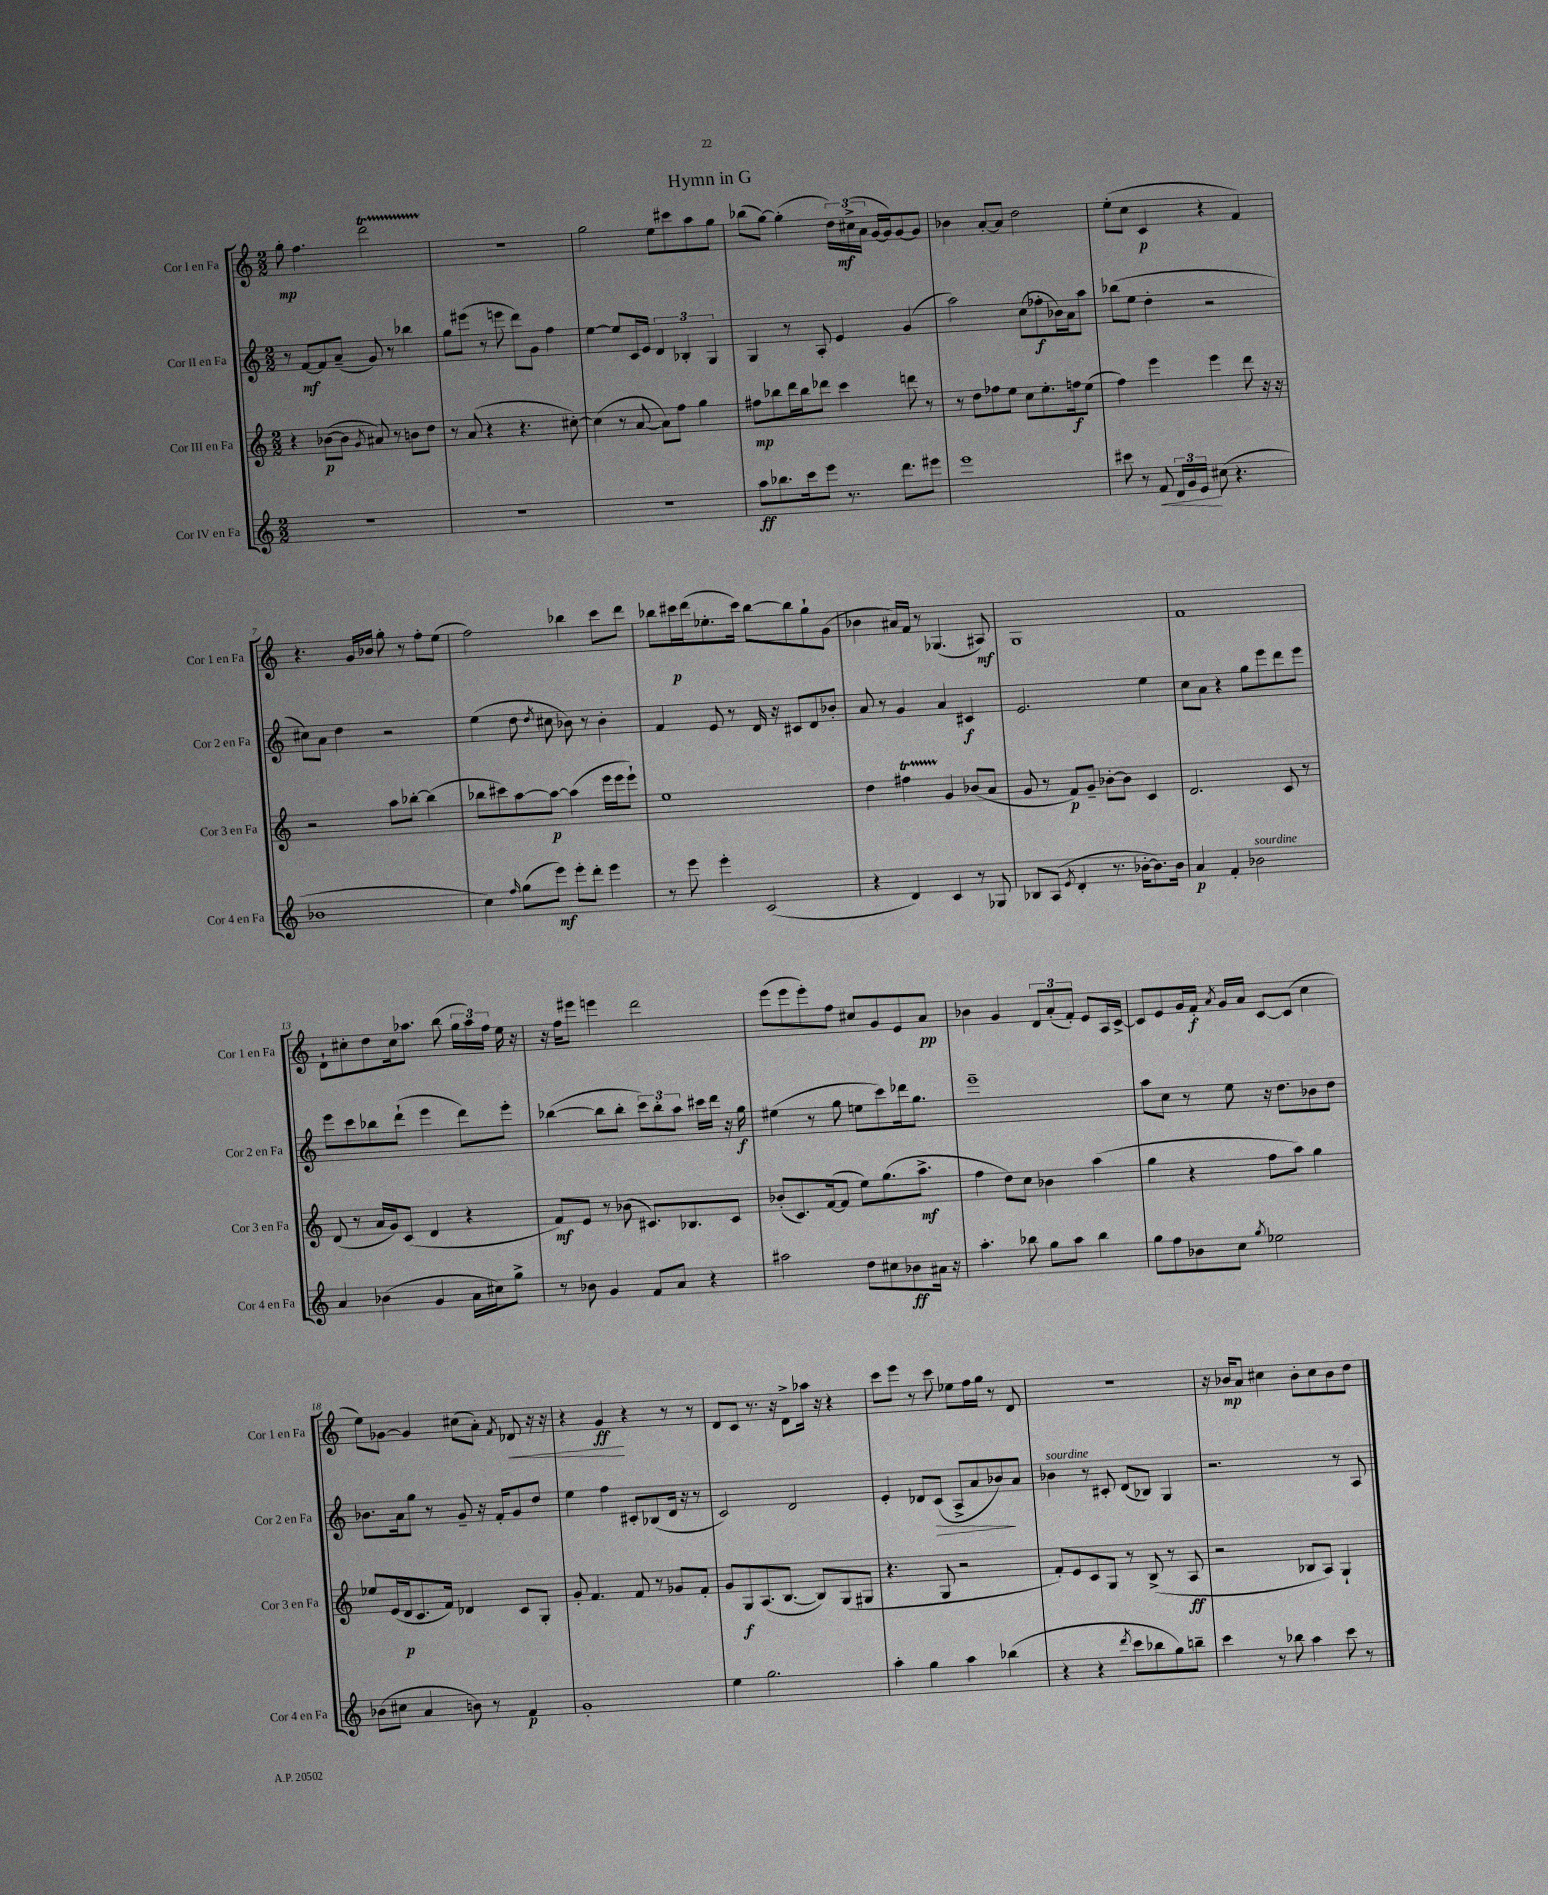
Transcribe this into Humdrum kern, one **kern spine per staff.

**kern	**kern	**kern	**kern
*staff4	*staff3	*staff2	*staff1
*clefG2	*clefG2	*clefG2	*clefG2
*k[]	*k[]	*k[]	*k[]
*M2/2	*M2/2	*M2/2	*M2/2
1r	4r	8r	8gg'\
.	.	[8f/L	4.ff\
.	([8b-\L	8f/]	.
.	8b-\]J	(8a~/J	.
.	8qg/	.	.
.	8a#/)	8g/)	2ddd\
.	8r	8r	.
.	8b\L	4bb-\	.
.	8dd\J	.	.
=	=	=	=
1r	8r	8gg\L	1r
.	(8a/	(8eee#\J	.
.	4r	8r	.
.	.	8eee\	.
.	4.r	8ddd\L)	.
.	.	8g\J	.
.	.	4ff\	.
.	[8cc#'\)	.	.
=	=	=	=
1r	(4cc#\]	[4ee\	2gg\
.	8r	8ee/]L	.
.	[8a/	16c/L	.
.	.	16e/JJ	.
.	8a\]L)	6d/	8ee\L
.	8ff\J	.	8ccc#\
.	.	6B-'/	.
.	4gg\	.	8aa\
.	.	6G/	.
.	.	.	8gg\J
=	=	=	=
8aa\L	8ff#\L	4G/	(8bb-\L
8.bb-\	8bb-\	.	[8gg\J)
.	16ddd\L	8r	(4gg'\]
16ccc\k	16bb-\J	.	.
8eee\J	8ddd-\J	8A'/	.
8.r	4ccc\	4e/	24dd\LL)
.	.	.	(24cc#^\
.	.	.	24a\JJ
.	.	.	[16g/LL
8.ddd\L	.	.	16g/]J)
.	8ddd\	(4g/	[8g/
8eee#\J	8r	.	8g/]J
=	=	=	=
1eee	8r	2aa\)	4b-\
.	8dd\L	.	.
.	8ff-\	.	[8a'/L
.	8ee\J	.	8a/]J
.	8cc\L	(8cc\L	2dd\
.	8.ee'\	8ff-'\	.
.	.	16b-\L)	.
.	16ff\k	16a\J	.
.	(8ee\J	8aa\J	.
=	=	=	=
8ccc#\	4ff\)	(8bb-\L	(8ee'\L
8r	.	8ee\J	8cc\J
8f/	4eee\	4dd'\	4c/
24d/LL	.	.	.
24g/	.	.	.
24e/JJ	.	.	.
(8cc#\	4eee\	2r	4r
4.r	.	.	.
.	8ddd\	.	4f/)
.	16r	.	.
.	16r	.	.
=	=	=	=
1b-	2r	8cc#\L)	4.r
.	.	8a\J	.
.	.	4dd\	.
.	.	.	16g/LL
.	.	.	16b-/JJ
.	8aa\L	2r	8gg'\
.	[8bb-'\J	.	8r
.	(4bb-\]	.	8ff'\L
.	.	.	(8ee\J
=	=	=	=
4cc\)	8bb-\L	(4ee\	2ff\)
.	8ccc#\)	.	.
16qqff/	.	.	.
(8gg\L	[8aa\	8dd\	.
.	.	8qdd/	.
8eee\J)	8aa\_J	8cc#\	.
8eee'\L	(4aa\]	8b-\)	4bb-\
8ddd'\J	.	8r	.
4eee\	16eee\LL	4b-'\	8ccc\L
.	16eee\J	.	.
.	8eee`\J)	.	8ddd\J
=	=	=	=
8r	1ee	4f/	8bb-\L
8eee\	.	.	16ccc#\L
.	.	.	(16ddd\J
4eee'\	.	8e/	8.ee-'\
.	.	8r	.
.	.	.	16ccc#\Jk)
(2c/	.	16d/	[8bb-\L
.	.	16r	.
.	.	8c#/L	8bb-\]
.	.	8d/	8gg`\
.	.	8b-'/J	(8g\J
=	=	=	=
4r	4dd\	8a/	4b-\
.	.	8r	.
4d/)	4ff#\	4g/	16a#/LL)
.	.	.	16f/JJ
.	.	.	8r
4c/	4g/	4a/	(4.G-/
8r	(8b-/L	4c#/	.
8G-/	8a/J	.	8A#/)
=	=	=	=
8B-/L	8g/	2.e/	1G
(8A/J	8r	.	.
8qe/	.	.	.
4d'/	8f/L)	.	.
.	8g~/J	.	.
8.r	[8b-'\L	.	.
.	8b-\]J	.	.
[16b-'\LK	.	.	.
8.b-\])	4c/	4ee\	.
16b-\Jk	.	.	.
=	=	=	=
4a/	2.d/	8cc\L	1f
.	.	8a\J	.
4f'/	.	4r	.
2b-\	.	8gg\L	.
.	.	8eee\	.
.	8c/	8ddd\	.
.	8r	8eee\J	.
=	=	=	=
4a/	(8d/	8eee\L	8d`\L
.	8r	8ccc\	8cc#'\
(4b-\	16a/LL	8bb-\	8dd\
.	16g/J)	.	.
.	(8c/J	(8ddd`\J	16cc#\k
.	.	.	8.aa-\J
4g/	4d/	4eee\	.
.	.	.	(8bb\
16a\LL	4r	8ddd\L)	24gg\LL
.	.	.	24aa-\)
16cc#\J)	.	.	.
.	.	.	24ff\JJ
8gg^\J	.	8eee'\J	16ee\
.	.	.	16r
=	=	=	=
8r	8f/L)	([4bb-\	16r
.	.	.	16ff\LK
8b-\	8e/J	.	8eee#\J
4g/	8r	8bb-\]L	4eee\
.	(8b-\	8bb-'\J	.
8f/L	8.c#/L)	12ccc\L)	2ddd\
.	.	12bb-'\	.
8a/J	.	.	.
.	.	12aa\J	.
.	8.B-/	.	.
4r	.	16ccc#\LL	.
.	.	16ddd\JJ	.
.	8c#/J	16r	.
.	.	16gg\	.
=	=	=	=
2aa#\	(8b-'/L	(4ee#\	(8eee\L
.	8.c/)	.	8eee\
.	.	8r	8eee'\)
.	([16f/k	.	.
.	8f/]J	8gg\	8ff\J
8dd\L	8ee\L)	8ee\L	8cc#/L
8cc#\	(8.gg\	8ccc\)	8g/
8b-\	.	16ddd-\k	8e/
.	8.aa^\J	8.gg\J	.
16a#\Jk	.	.	8a/J
16r	.	.	.
=	=	=	=
4.aa'\	4ff\	1eee~	4b-\
.	8dd\L)	.	4g/
8bb-\	8cc\J	.	.
8gg\L	4b-\	.	12d/L
.	.	.	(12a'/
8aa\J	.	.	.
.	.	.	12f'/J)
4bb-\	(4aa\	.	8e/L
.	.	.	16A/L
.	.	.	[16c^/JJ
=	=	=	=
8gg\L	4gg\	8aa\L	8c/]L
8ff\	.	8cc\J	8e/
8b-\	4r	8r	16g/L
.	.	.	16f'/JJ
.	.	.	8qa/
8cc\J	.	8ee\	16g/LL
.	.	.	16a/JJ
8qgg/	.	.	.
2ee-\	8ff\L	16r	[8c/L
.	.	8.dd\L	.
.	8aa\J)	.	(8c/]J
.	4gg\	8b-\	4cc\
.	.	8dd\J	.
=	=	=	=
(8b-\L	8ee-/L	8.b-\L	8ee\L)
8cc#\J	(16e/L	.	[8g-\J
.	16d/J	16a\k	.
4a/	8.c/	8gg\J	4g-/]
.	.	8r	.
.	16f/Jk)	.	.
8b\)	4d-/	8g~/	(8cc#\L
8r	.	16r	8a'\J)
.	.	16f'/LK	.
.	.	.	8qf/
4f/	8c/L	8g/	8d-/
.	8G'/J	8dd/J	16r
.	.	.	16r
=	=	=	=
1g'	8g'/	4ee\	4r
.	4.f/	.	.
.	.	4ff\	4g/
.	8f/	8c#'/L	4r
.	8r	(8B-/	.
.	8g-/L	16d/Jk	8r
.	.	16r	.
.	8f'/J	8r	8r
=	=	=	=
4ee\	8g/L	2c/)	8d/L
.	8G/	.	8c/J
2.gg\	(8.A/	.	8.r
.	[8.B/J	.	16r
.	.	2d/	8d^\L
.	8B/]L)	.	16aa-\Jk
.	.	.	16r
.	(8G/	.	4r
.	8G#/J	.	.
=	=	=	=
4aa'\	4.r	4e'/	8ccc\L
.	.	.	8eee\J
4gg\	.	8d-/L	8r
.	8G/	(8c/J	8ccc\
4aa\	2r	8A^/L	8ee-\L
.	.	8a/	16ff\L
.	.	.	16gg\JJ
(4bb-\	.	8b-/)	8r
.	.	8a/J	8d/
=	=	=	=
4r	8f'/L)	4b-\	1r
.	8e/	.	.
4r	8c/	8r	.
.	8G/J	8c#'/	.
8qddd/	.	.	.
8ccc\L	8r	(8d/L	.
8bb-\	(8B^/	8B-/J)	.
8gg\)	8r	4G/	.
8bb~\J	8A/	.	.
=	=	=	=
4ccc\	2r	2.r	16r
.	.	.	16b-/LK
.	.	.	8a/J
8r	.	.	4cc#\
8bb-\	.	.	.
4aa\	8B-/L	.	8b-'\L
.	8A/J)	.	8cc#\
8ccc\	4G`/	8r	8b-\
8r	.	8A/	8dd\J
==	==	==	==
*-	*-	*-	*-
